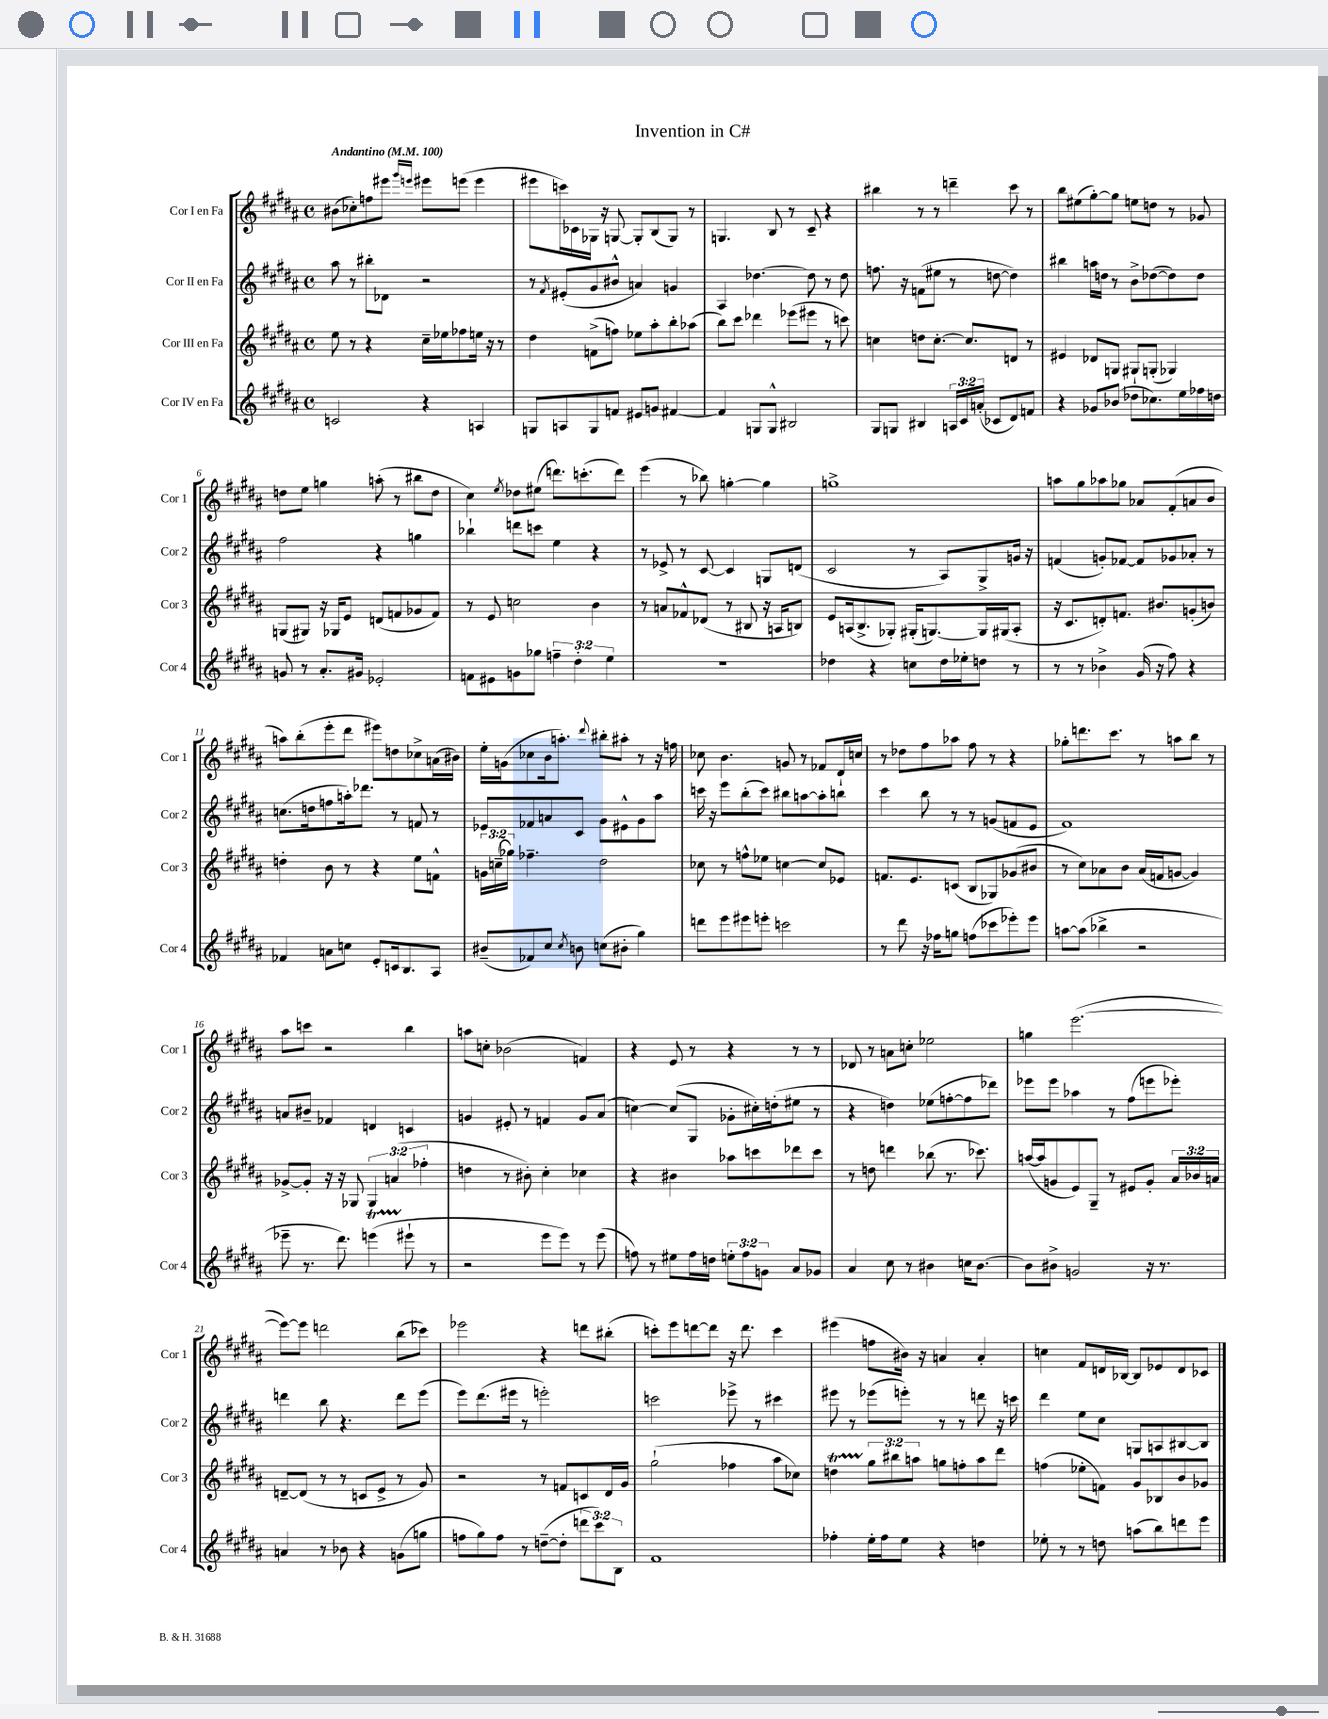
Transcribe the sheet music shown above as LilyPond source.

\header { title = "Invention in C#" }
<<
\new StaffGroup <<
\new Staff = "s0" \with { instrumentName = "Cor I en Fa" shortInstrumentName = "Cor 1" } {
    \clef treble \key b \major \defaultTimeSignature \time 4/4 \tempo "Andantino" 4 = 100
    \autoBeamOff bis'8[( ces''8-.) f''8 eis'''8] \grace { gis'''16[ e'''16] } eis'''8[ e'''8]( e'''4 |
    eis'''8[ c'''16) ces'16 ges16] r16 g8~ g8[-. b8( g8]) r8 |
    g4. b8 r8 cis'8-- r4 |
    bis''4 r8 r8 d'''4-- cis'''8 r8 |
    b''8[ eis''8( gis''8~-.) gis''8] e''8[ d''8] r8 ges'8 |
    d''8[ e''8] g''4 a''8-.( r8 bis''8[ d''8] |
    cis''4) \acciaccatura { e''8 } des''8[ eis''8]( d'''8.[) c'''8.-.( d'''8]) |
    e'''4( r8 bes''8) g''4~-. g''4 |
    g''1-> |
    a''8[ gis''8 aes''8 ges''8] aes'8[ fis'8-.( a'8 b'8] |
    a''8[) b''8-.( e'''8-. dis'''8] eis'''8[) d''8 ces''8-> a'16( bis'16]) |
    e''16[-. g'16( ces''8 b'16 a''8.]-.) \appoggiatura { dis'''8 } bis''8[-. ais''8]-. r8 r16 f''16 |
    ces''8 b'4. g'8 r8 fes'8[ dis'16-! c''16] |
    r8 des''8[ fis''8 aes''8] fis''8 r8 r4 |
    ges''8[-. d'''8. cis'''8.] r8 a''8[ b''8] r8 |
    ais''8[ c'''8] r2 b''4 |
    a''8[ c''8]-. bes'2( f'4) |
    r4 e'8 r8 r4 r8 r8 |
    des'8 r8 a'8[ c''8]-. ees''2 |
    g''4 e'''2.~( |
    e'''8[~) e'''8] d'''2 b''8[( ces'''8]) |
    ees'''2 r4 d'''8[ bis''8]-.( |
    c'''8[-.) e'''8 d'''8~ d'''8] r16 d'''8. c'''4 |
    eis'''4( f''8[ bis'16]) r16 a'4 a'4-. |
    c''4 fis'8[ d'16 bes16]~ bes8[ ees'8 d'8 ces'8] \bar "|." |
}
\new Staff = "s1" \with { instrumentName = "Cor II en Fa" shortInstrumentName = "Cor 2" } {
    \clef treble \key b \major \defaultTimeSignature \time 4/4
    \autoBeamOff ais''8 r8 bis''8[-. des'8] r2 |
    r8 \acciaccatura { fis'8 } eis'8[-.( gis'8 bis'8]-^ a'4) g'4 |
    ais4 des''4.~ des''8 r8 des''8 |
    f''8. r16 f'8[( eis''8] r8 d''8~ d''4) |
    bis''4 a''16[ d''16] r8 b'8[-> des''8~( des''8) des''8] |
    fis''2 r4 g''4 |
    bes''4-! d'''8[ c'''8] e''4 r4 |
    r8 ees'8-> r8 cis'8~ cis'4 g8[ d'8]( |
    cis'2 r8 ais8[) gis8-> g'16] r16 |
    f'4( g'8[-.) fes'8]~ fes'8[ ges'8 aes'8]-. r8 |
    c''8.[( d''16 f''8 a''16-.) des'''8.] r8 f'8 r8 |
    ees'8[ fes'8 a'8 cis'8] gis'8[ eis'8-^ gis'8 ais''8] |
    c'''16 r16 e'''8[ b''8-.( c'''8]) bis''8[ a''8~ a''8-. b''8] |
    cis'''4 b''8 r8 r8 g'8[( f'8 e'8] |
    fis'1) |
    a'8[ bis'8]-- fes'4 d'4 c'4 |
    g'4 eis'8-. r8 f'4 g'8[ ais'8]( |
    c''4~) c''8[( gis8] ges'8[-. cis''16-.) d''16-.( eis''8] r8 |
    r4 d''4) ees''8[( f''8~-. f''8 des'''8]) |
    ees'''8[ ees'''8] aes''4 r8 fis''8[( e'''8 ees'''8]-.) |
    d'''4 b''8 r4. d'''8[ e'''8]( |
    e'''8[) dis'''8.( eis'''16] r8 e'''2-.) |
    c'''2 ees'''8-> r8 cis'''4 |
    eis'''8 r8 ees'''8[( e'''8]-.) r8 r8 d'''8 r16 c'''16 |
    dis'''4 e''8[ cis''8] g8[ a8 bis8~ bis8] \bar "|." |
}
\new Staff = "s2" \with { instrumentName = "Cor III en Fa" shortInstrumentName = "Cor 3" } {
    \clef treble \key b \major \defaultTimeSignature \time 4/4 \override Staff.TupletNumber.text = #tuplet-number::calc-fraction-text
    \autoBeamOff e''8 r8 r4 cis''16[-- ees''16 fes''8 e''16] r16 r8 |
    dis''4 f'8[->( f''8]) ees''8[ ais''8-. b''8-. aes''8]( |
    b''8[) cis'''8] des'''4 ees'''8[( eis'''8] r8 c'''8) |
    c''4 d''8[ c''8.]~-. c''8.[ d'8] r8 |
    eis'4 des'8[ g8] gis8[-! g8]-.( ges4) |
    g8[( gis8]) r16 ges16[ e'8] d'8[( f'8 ges'8 f'8]) |
    r8 e'8 c''2 b'4 |
    r8 a'8[ fes'8-^ des'8]( r8 bis8 r16 a16[ b8]) |
    e'8[ a16( b8.-> ges8]-.) gis16[-.( g8.~) g16 gis16( a8]-. |
    r16 cis'8.[ d'8-.) f'8.] bis'8.[ g'8-.( b'8]) |
    d''4-. b'8 r8 r4 e''8[ f'8]-^ |
    \tuplet 3/2 { g'16[ c''16--( ges''16]) } fes''4.-- dis''2 |
    ces''8 r8 f''8[-^ ees''8] c''4~ c''8[ ees'8] |
    f'8.[ e'8. c'8]( b8[ ges8) ges'8( bis'8] |
    r8 cis''8[) aes'8 b'8] aes'16[( f'16 g'8]~ g'4) |
    ges'8[~-> ges'8]-. r16 r16 ges8 \tuplet 3/2 { ges4 a'4( fes''4-. } |
    d''4 r8 bis'8-.) cis''4-. ces''4 |
    r4 bis'4 aes''8[ c'''8 des'''8 c'''8] |
    r8 d''8 d'''4 bes''8( r8. ces'''8.) |
    a''16[~( a''16 g'8 e'8) gis8]-- r8 eis'8[ g'8]-. \tuplet 3/2 { ais'16[ bes'16 a'16] } |
    d'8[~-- d'8]( r8 r8 c'8[ e'8]-> r8 gis'8) |
    r2 r8 f'8[ c'8 dis'16 gis'16] |
    gis''2-!( fes''4 ais''8[ ces''8]) |
    d''4\startTrillSpan \tuplet 3/2 { gis''8[\stopTrillSpan bis''8 a''8] } g''8[ f''8-. a''8 dis'''8] |
    f''4( ees''8[-. f'8]) gis'8[ bes8 b'8 ges'8] \bar "|." |
}
\new Staff = "s3" \with { instrumentName = "Cor IV en Fa" shortInstrumentName = "Cor 4" } {
    \clef treble \key b \major \defaultTimeSignature \time 4/4 \override Staff.TupletNumber.text = #tuplet-number::calc-fraction-text
    \autoBeamOff c'2 r4 a4 |
    g8[ a8 g8 f'8] eis'8[ g'8] fis'4~ |
    fis'4 g8[ g8]-^ bis2 |
    gis8[ g8] bis4 \tuplet 3/2 { a16[ cis'16 a'16]-.( } ces'8[ dis'8) f'8] |
    r4 ges'8[ bes'8]( des''8[ ces''8.) e''16 fes''16 d''16] |
    g'8 r8 ais'8.[-. gis'16] ees'2-. |
    f'8[ eis'8 g'8 ges''8] \tuplet 3/2 { f''4-- dis''4-. e''4 } |
    R1 |
    des''4 r4 c''8[ des''16 ees''16-. d''8] r8 |
    r8 r8 bes'4-> gis'16( r16 fis''8) r4 |
    fes'4 a'8[ c''8] e'8[-. c'16 b8. ais8] |
    bis'8[--( fes'8) cis''8] \acciaccatura { cis''8 } b'8 c''8[( bis'8]-. gis''4) |
    d'''8[ e'''8 eis'''8 e'''8]-. c'''2 |
    r8 dis'''8 r16 fes''16[ g''8] f''8[( ces'''8 ees'''8-.) ees'''8] |
    a''8[~ a''8]( bes''4-> r2 |
    ees'''8-- r8. dis'''8.) e'''4\startTrillSpan( eis'''8-!\stopTrillSpan r8 |
    r2 e'''8[ e'''8]) r8 e'''8( |
    f''8) r8 eis''8[ f''16 d''16] \tuplet 3/2 { e''8[-. f''8 g'8] } ais'8[ ges'8] |
    ais'4 cis''8 r8 bis'4 c''16[ bis'8.]~ |
    bis'8[ bis'8]-> g'2 r16 r8. |
    a'4 r8 bes'8 r4 g'8[( g''8] |
    f''8[ gis''8) f''8] r8 d''8[~--( d''8]-. \tuplet 3/2 { d'''8[ cis'''8) b8] } |
    fis'1 |
    fes''4-. e''16[-. fes''16 e''8] r4 d''4 |
    ees''8-. r8 r8 d''8 a''8[( b''8) d'''8 e'''8] \bar "|." |
}
>>
>>
